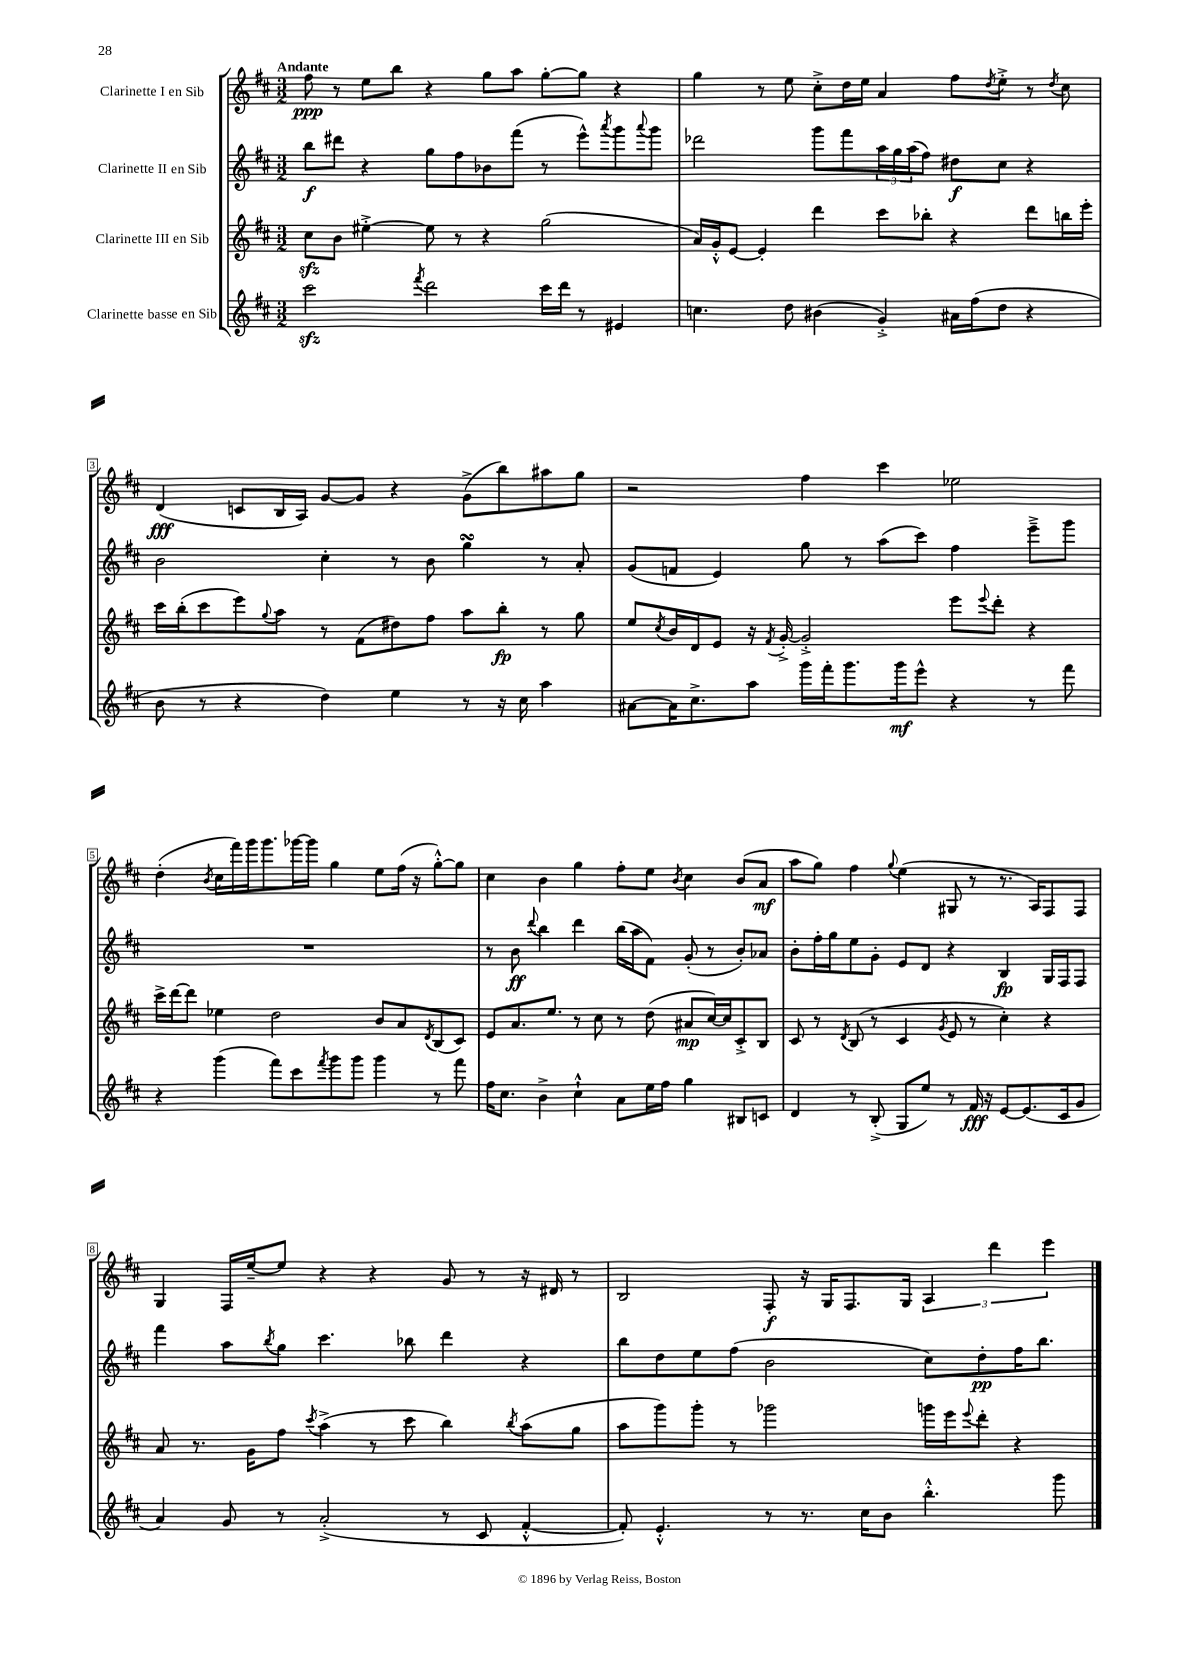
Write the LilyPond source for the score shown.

<<
\new StaffGroup <<
\new Staff = "s0" \with { instrumentName = "Clarinette I en Sib" } {
    \clef treble \key d \major \numericTimeSignature \time 3/2 \tempo "Andante"
    fis''8\ppp r8 e''8 b''8 r4 g''8 a''8 g''8~-. g''8 r4 |
    g''4 r8 e''8 cis''8-.-> d''16 e''16 a'4 fis''8 \acciaccatura { d''8 } e''8-.-> r8 \acciaccatura { d''8 } cis''8 |
    d'4\fff( c'8 b16 a16) g'8~ g'8 r4 g'8->( b''8) ais''8 g''8 |
    r2 fis''4 cis'''4 ees''2 |
    d''4-.( \acciaccatura { b'8 } cis''16 fis'''16) g'''16 g'''8. ges'''16~ ges'''16 g''4 e''8 fis''16( r16 g''8~-.-^) g''8 |
    cis''4 b'4 g''4 fis''8-. e''8 \acciaccatura { b'8 } cis''4 b'8( a'8\mf |
    a''8 g''8) fis''4 \appoggiatura { g''8 } e''4( gis8 r8 r8. a16) fis8 fis8 |
    g4 fis16 e''16~-- e''8 r4 r4 g'8 r8 r16 dis'16 r8 |
    b2 fis8-.\f r16 g16 fis8. g16 \tuplet 3/2 { a4 d'''4 e'''4 } \bar "|." |
}
\new Staff = "s1" \with { instrumentName = "Clarinette II en Sib" } {
    \clef treble \key d \major \numericTimeSignature \time 3/2
    b''8\f dis'''8 r4 g''8 fis''8 bes'8 fis'''8( r8 e'''8-^) \acciaccatura { a'''8 } g'''8 \appoggiatura { a'''8 } g'''8 |
    des'''2 g'''8 fis'''8 \tuplet 3/2 { a''16 g''16 a''16( } fis''8) dis''8\f cis''8 r4 |
    b'2 cis''4-. r8 b'8 g''4\turn r8 a'8-. |
    g'8( f'8 e'4) g''8 r8 a''8( cis'''8) fis''4 e'''8---> g'''8 |
    R1. |
    r8 b'8\ff \appoggiatura { d'''8 } b''4 d'''4 b''16( a''16 fis'8) g'8-.( r8 b'8-.) aes'8 |
    b'8-. fis''16-. g''16 e''8 g'8-. e'8 d'8 r4 b4\fp g16 fis16 fis8 |
    fis'''4 a''8 \acciaccatura { b''8 } g''8 cis'''4. bes''8 d'''4 r4 |
    b''8 d''8 e''8 fis''8( b'2 cis''8) d''8-.\pp fis''16 b''8. \bar "|." |
}
\new Staff = "s2" \with { instrumentName = "Clarinette III en Sib" } {
    \clef treble \key d \major \numericTimeSignature \time 3/2
    cis''8\sfz b'8 eis''4~-.-> eis''8 r8 r4 g''2( |
    a'16) g'16-.-^ e'8~ e'4-. d'''4 cis'''8 bes''8-. r4 d'''8 b''16 e'''16-. |
    cis'''16 b''16-.( cis'''8 e'''8) \appoggiatura { g''8 } a''8 r8 fis'8( dis''8) fis''8 a''8 b''8-.\fp r8 g''8 |
    e''8 \acciaccatura { cis''8 } b'16 d'16 e'8 r16 \acciaccatura { fis'8 } g'16~-.-> g'2-.-> e'''8 \appoggiatura { e'''8 } d'''8-. r4 |
    cis'''16-> d'''16~ d'''8 ees''4 d''2 b'8 a'8 \acciaccatura { d'8 } b8( cis'8) |
    e'8 a'8. e''8. r8 cis''8 r8 d''8( ais'8\mp cis''16~) cis''16 cis'8-.-> b8 |
    cis'8 r8 \acciaccatura { d'8 } b8( r8 cis'4 \acciaccatura { g'8 } e'8 r8 cis''4-.) r4 |
    a'8 r8. g'16 fis''8 \acciaccatura { cis'''8 } a''4->( r8 cis'''8 b''4) \acciaccatura { b''8 } a''8( g''8 |
    a''8 g'''8) g'''8-. r8 ges'''2 g'''16 e'''16 \appoggiatura { e'''8 } d'''8-. r4 \bar "|." |
}
\new Staff = "s3" \with { instrumentName = "Clarinette basse en Sib" } {
    \clef treble \key d \major \numericTimeSignature \time 3/2
    cis'''2\sfz \acciaccatura { fis'''8 } d'''2 cis'''16 d'''16 r8 eis'4 |
    c''4. d''8 bis'4( g'4-.->) ais'16 fis''16( d''8 r4 |
    b'8 r8 r4 d''4) e''4 r8 r16 cis''16 a''4 |
    ais'8~ ais'16 cis''8.-> a''8 g'''16 fis'''16-. g'''8. g'''16\mf e'''8-^ r4 r8 fis'''8 |
    r4 g'''4( fis'''8) cis'''8 \acciaccatura { fis'''8 } g'''8 g'''8 g'''4 r8 fis'''8 |
    fis''16 cis''8. b'4-> cis''4-!-^ a'8 e''16 fis''16 g''4 bis8 c'8 |
    d'4 r8 b8-.->( g8 e''8) r8 fis'16\fff r16 e'8~ e'8.( cis'16 g'8 |
    a'4) g'8 r8 a'2-.->( r8 cis'8 fis'4~-.-^ |
    fis'8-.) e'4.-.-^ r8 r8. cis''16 b'8 b''4.-.-^ g'''8 \bar "|." |
}
>>
>>
\layout { \context { \Score \override BarNumber.stencil = #(make-stencil-boxer 0.1 0.3 ly:text-interface::print) } }
